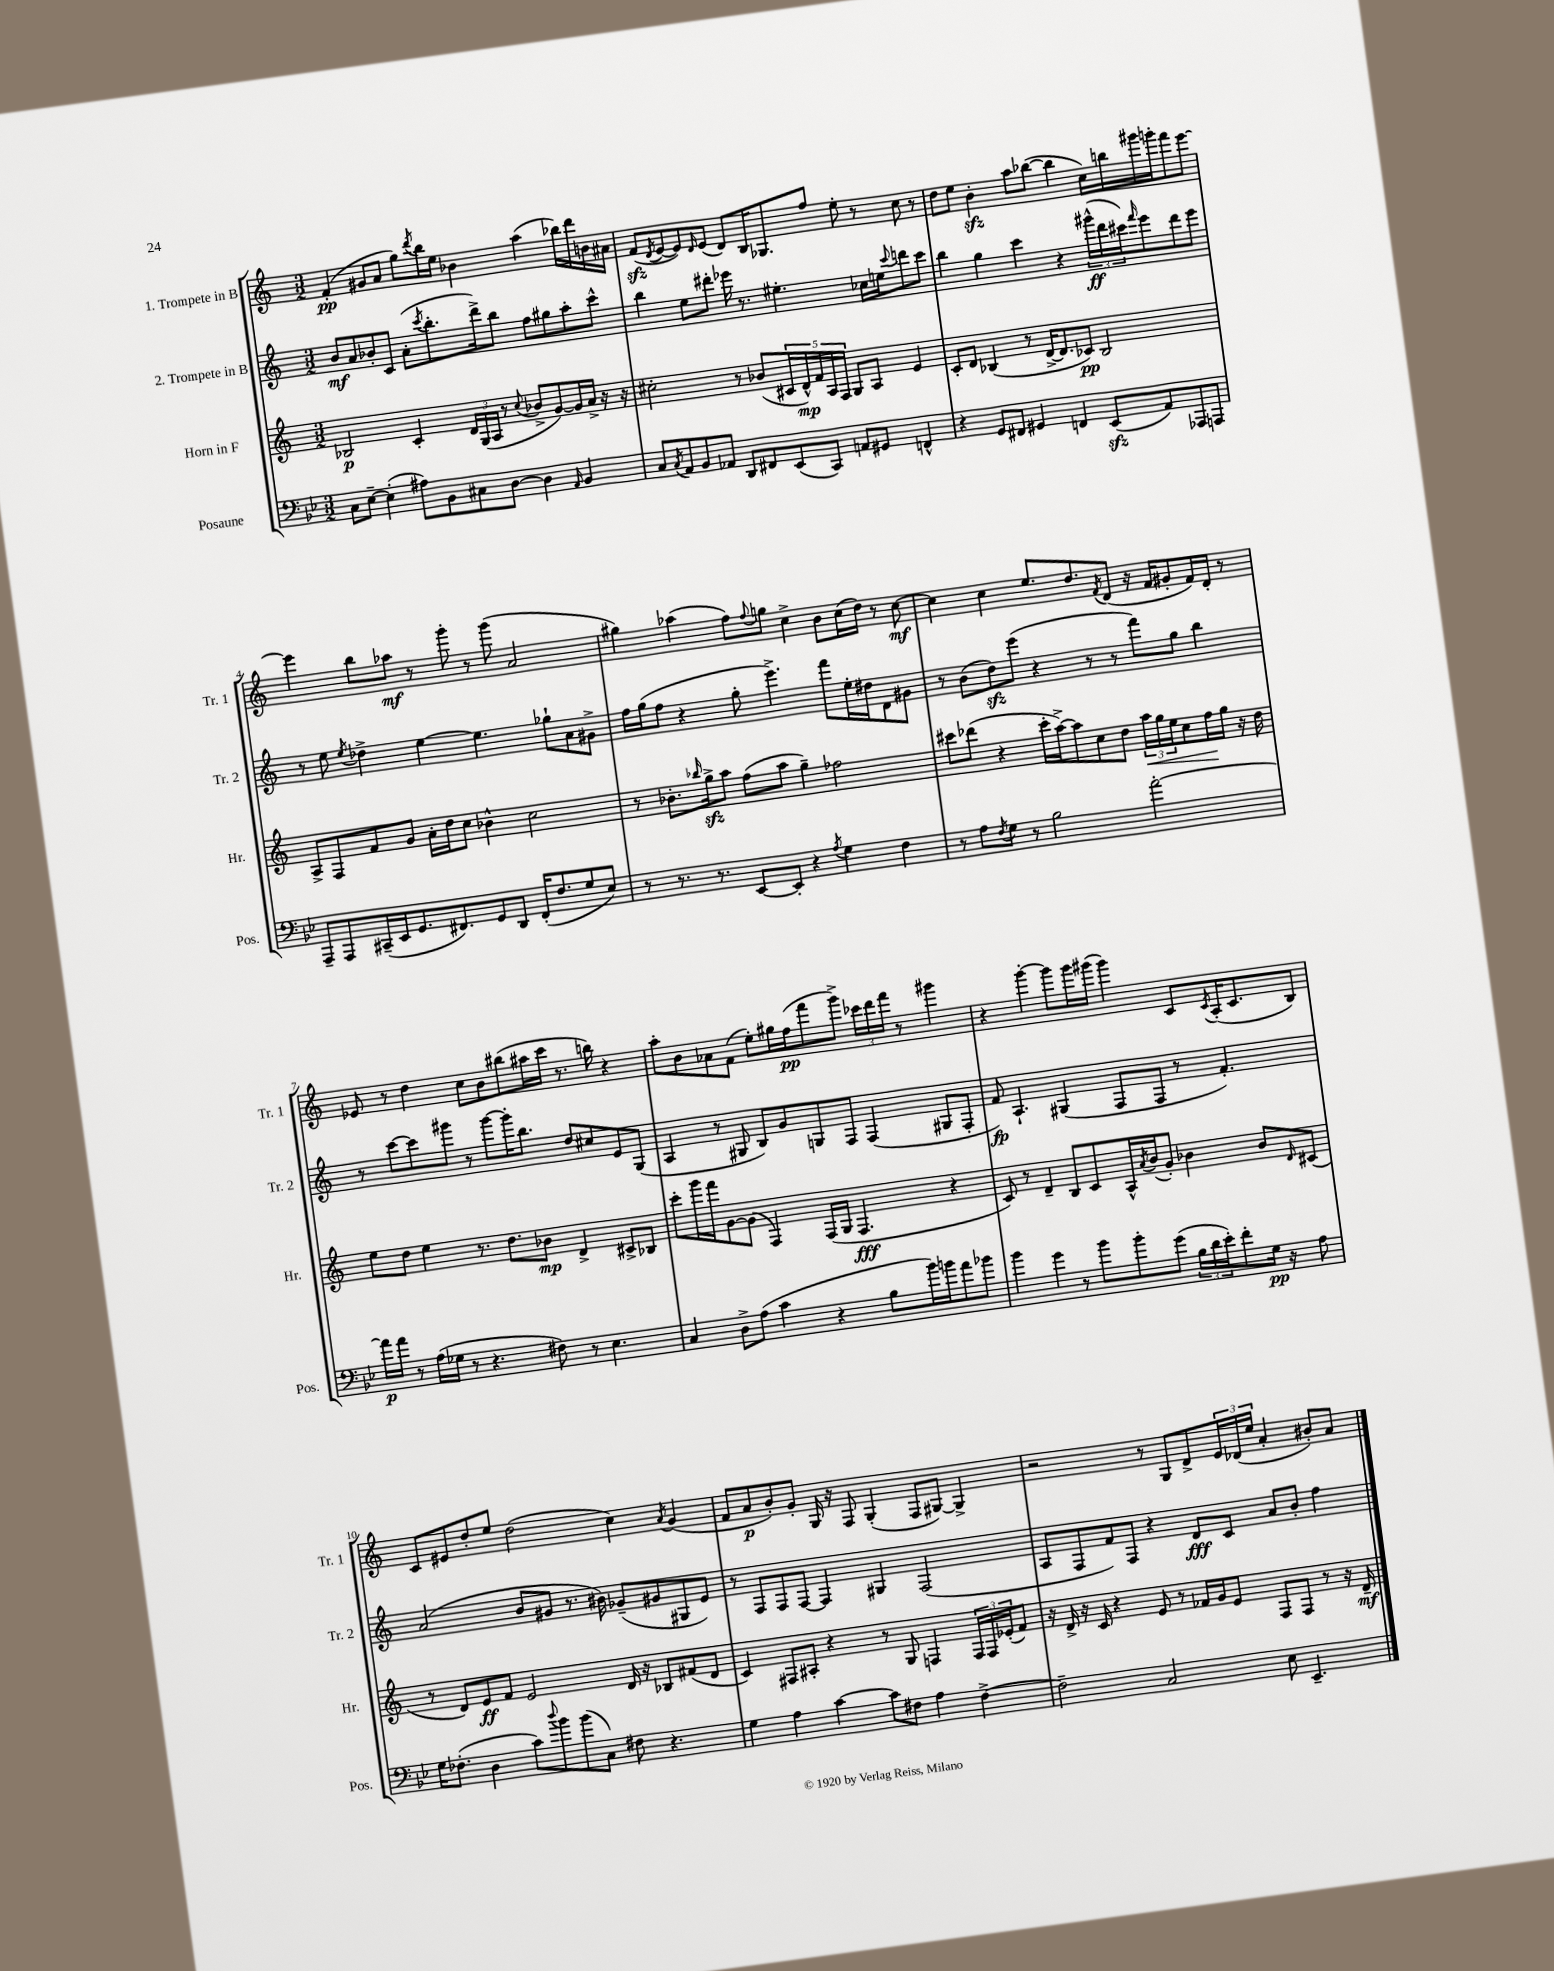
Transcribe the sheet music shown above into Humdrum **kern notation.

**kern	**kern	**kern	**kern
*staff4	*staff3	*staff2	*staff1
*clefF4	*clefG2	*clefG2	*clefG2
*k[b-e-]	*k[]	*k[]	*k[]
*M3/2	*M3/2	*M3/2	*M3/2
8C	2B-	8b	(4f'
[8E-~	.	8a	.
(4E-']	.	8b-'	8g#
.	.	8c	8a
8A#)	4c'	(8a'	8gg)
.	.	8qccc	8qddd
8BB-	.	8.bb'	16bb
.	.	.	16ee
8C#	24d	.	4b-
.	(24G	.	.
.	.	16ddd^)	.
.	24A	.	.
[8D	8r	8bb	.
.	8qqcc	.	.
4D]	8b-^	8ff	(4aa
.	[8g)	8gg#	.
16qqAA	.	.	.
4BB-	16g]	8aa'	16bb-)
.	16a^	.	16ddd
.	16r	8ccc^^	16b
.	16r	.	16a#
=	=	=	=
8C	2cc#'	4bb	(8f
8qC	.	.	8qd
8AA	.	.	[8e
8BB-	.	8ee	8e])
.	.	.	16qqd
8AA-	.	8ddd#'	(8e
8DD	8r	16eee-	8d)
.	.	8.r	.
8FF#	(8b-	.	16B
.	.	.	8.G-
(8EE-	20c#	4.ee#'	.
.	20d^^)	.	.
.	20f	.	.
8CC)	.	.	8ff
.	20A	.	.
.	20F	.	.
8AA	8G	.	8ee'
8GG#	8A	16cc-	8r
.	.	16ee	.
.	.	8qqccc	.
4FF^^	4e	8ddd	8cc
.	.	8ccc	8r
=	=	=	=
4r	8c'	4bb	8dd
.	8d	.	8ee
8GG	(4B-	4gg	4b'
8FF#	.	.	.
4GG#	8r	4ccc	8aa
.	[16d^	.	([8bb-
.	8.d]	.	.
4FF	.	4r	4bb-]
.	8c-)	.	.
(8EE-	2B-	(24ggg#^^	16cc)
.	.	24ddd	.
.	.	.	16bb
.	.	24ccc#)	.
.	.	16qqfff	.
8AA)	.	8eee	16ggg#
.	.	.	16ggg'
8AAA-	.	8ddd	8fff
8AAA	.	8eee	[8eee
=	=	=	=
8AAA~	8A^	8r	4eee]
8AAA	8F	8ee	.
.	.	8qee	.
(16CC#~	8f	4dd-^	8bb
16EE-	.	.	.
8.GG	8g	.	8aa-
.	16a'	[4ee	8r
8.FF#)	16dd	.	.
.	8cc	.	8ggg'
8GG	4b-^^	4.ee]	8r
8DD	.	.	(8ggg
(16FF#'	2cc	.	2a
8.F	.	.	.
.	.	8gg-`	.
8G	.	8a	.
8E-)	.	8g#^	.
=	=	=	=
8r	8r	16ff	4gg#)
.	.	(16gg	.
8.r	8.b-'	8ff	.
.	.	4r	(4aa-
.	16qqbb-	.	.
8.r	16gg^	.	.
.	8aa	.	.
[8EE-	(8ff	8gg'	8ff)
.	.	.	8qqff
8EE-']	8aa	4.eee^)	8gg
4r	4gg~)	.	4cc^
8qA	.	.	.
4G	2ff-	8fff	8b
.	.	16ee'	(16cc
.	.	16dd#	16dd)
4F	.	8d	8r
.	.	8g#	[8cc
=	=	=	=
8r	8ccc#	8r	4cc]
8A	(8ddd-	(8b	.
8qF	.	.	.
8G	4r	8dd)	4cc
8r	.	(8eee	.
2B-	16ccc#'	4r	8.ee
.	[16aa^)	.	.
.	8aa]	.	.
.	.	.	8.dd
.	8cc	8r	.
.	.	.	8qf
.	8dd	8r	(8d
[2a'	24aa	8fff)	16r
.	24gg	.	.
.	.	.	16f
.	24ee	.	.
.	8cc	8gg	8g#'
.	16ff	4bb	16f)
.	16gg	.	16d'
.	16r	.	8r
.	16dd	.	.
=	=	=	=
16a]	8ee	8r	8e-
16a	.	.	.
8r	8dd	[8ccc	8r
(16A	4ee	8ccc]	4dd
16G-	.	.	.
8r	.	8ggg#	.
4.r	8.r	8r	8cc
.	.	[8ggg#	8b
.	8.dd	.	.
.	.	16ggg#']	(8bb#
.	.	8.bb	.
8F#)	8b-	.	16aa#
.	.	.	16ccc
8r	4d^	8dd	8.r
4.E-	.	8cc#	.
.	.	.	16bb)
.	8c#^	8e	4r
.	8B-	(8G	.
=	=	=	=
4C	8ccc'	4A	8aa'
.	16ggg	.	8b
.	16fff	.	.
8D^	[8g	8r	8a-
(8A	(8g]	8G#	(8f
4c	4F)	8B)	8ee')
.	.	8g	16gg#
.	.	.	(16ff
4r	(16F	8G	8fff
.	16G	.	.
.	4.F	8F	8ggg^)
8B-	.	(4F	24ccc-
.	.	.	24ddd
.	.	.	24fff
16b-)	.	.	8r
16b	.	.	.
8a	4r	8G#	4ggg#
8b-	.	8F'	.
=	=	=	=
4b-	8c)	8f)	4r
.	8r	4.A`	.
4g	4d~	.	[4ggg'
8r	8B	(4G#	8ggg]
8b-	8c	.	16ggg
.	.	.	(16ggg#
8b-'	16A^^	8F	4ggg#)
.	8qa	.	.
.	(16b	.	.
(8g	8g')	8F	.
24B-	4b-	8r	8c
24d	.	.	.
24e-')	.	.	.
.	.	.	8qc
8f'	.	4.f')	(16A'
.	.	.	8.c
16G	8b-	.	.
16r	.	.	.
.	16qqd	.	.
8A	(8c#	.	8B)
=	=	=	=
16G	8r	(2a	8c
(8.F-'	.	.	.
.	8d)	.	8e#
4D	8e	.	8dd'
.	8f	.	8ee
8c)	2e	8b	(2dd
8qqdd	.	.	.
8b-	.	8g#	.
(8b-	.	8.r	.
8C)	.	.	.
.	.	16b#)	.
8F#	16d	(8g-~	4cc)
.	16r	.	.
4.r	8B-	8g#	.
.	.	.	8qa
.	(8f#	8G#	(4g
.	8d	8e)	.
=	=	=	=
4G	4c)	8r	8f
.	.	8F	8a
4A	8F#	8F	8b')
.	8A#'	[8F	8g'
[4c	4r	4F]	16G
.	.	.	16r
.	.	.	8F
8c]	8r	4G#	(4G'
8F#	8G	.	.
4A	4F	(2F	8F
.	.	.	[8G#)
[4F#^	24F	.	4G#^]
.	24F	.	.
.	(24e-'	.	.
.	8f)	.	.
=	=	=	=
2F#~]	16r	8A	2r
.	16d^	.	.
.	16r	8F	.
.	16c	.	.
.	4r	8f)	.
.	.	8F	.
2C	8e	4r	8r
.	8r	.	8G
.	16f-	8d	8d^
.	16g	.	.
.	8e	8c	24e
.	.	.	(24d-
.	.	.	24ee
8E-	8F	8a	4a'
4.EE-~	8F	8b'	.
.	8r	4ff	8b#')
.	16r	.	8a
.	16d~	.	.
==	==	==	==
*-	*-	*-	*-
